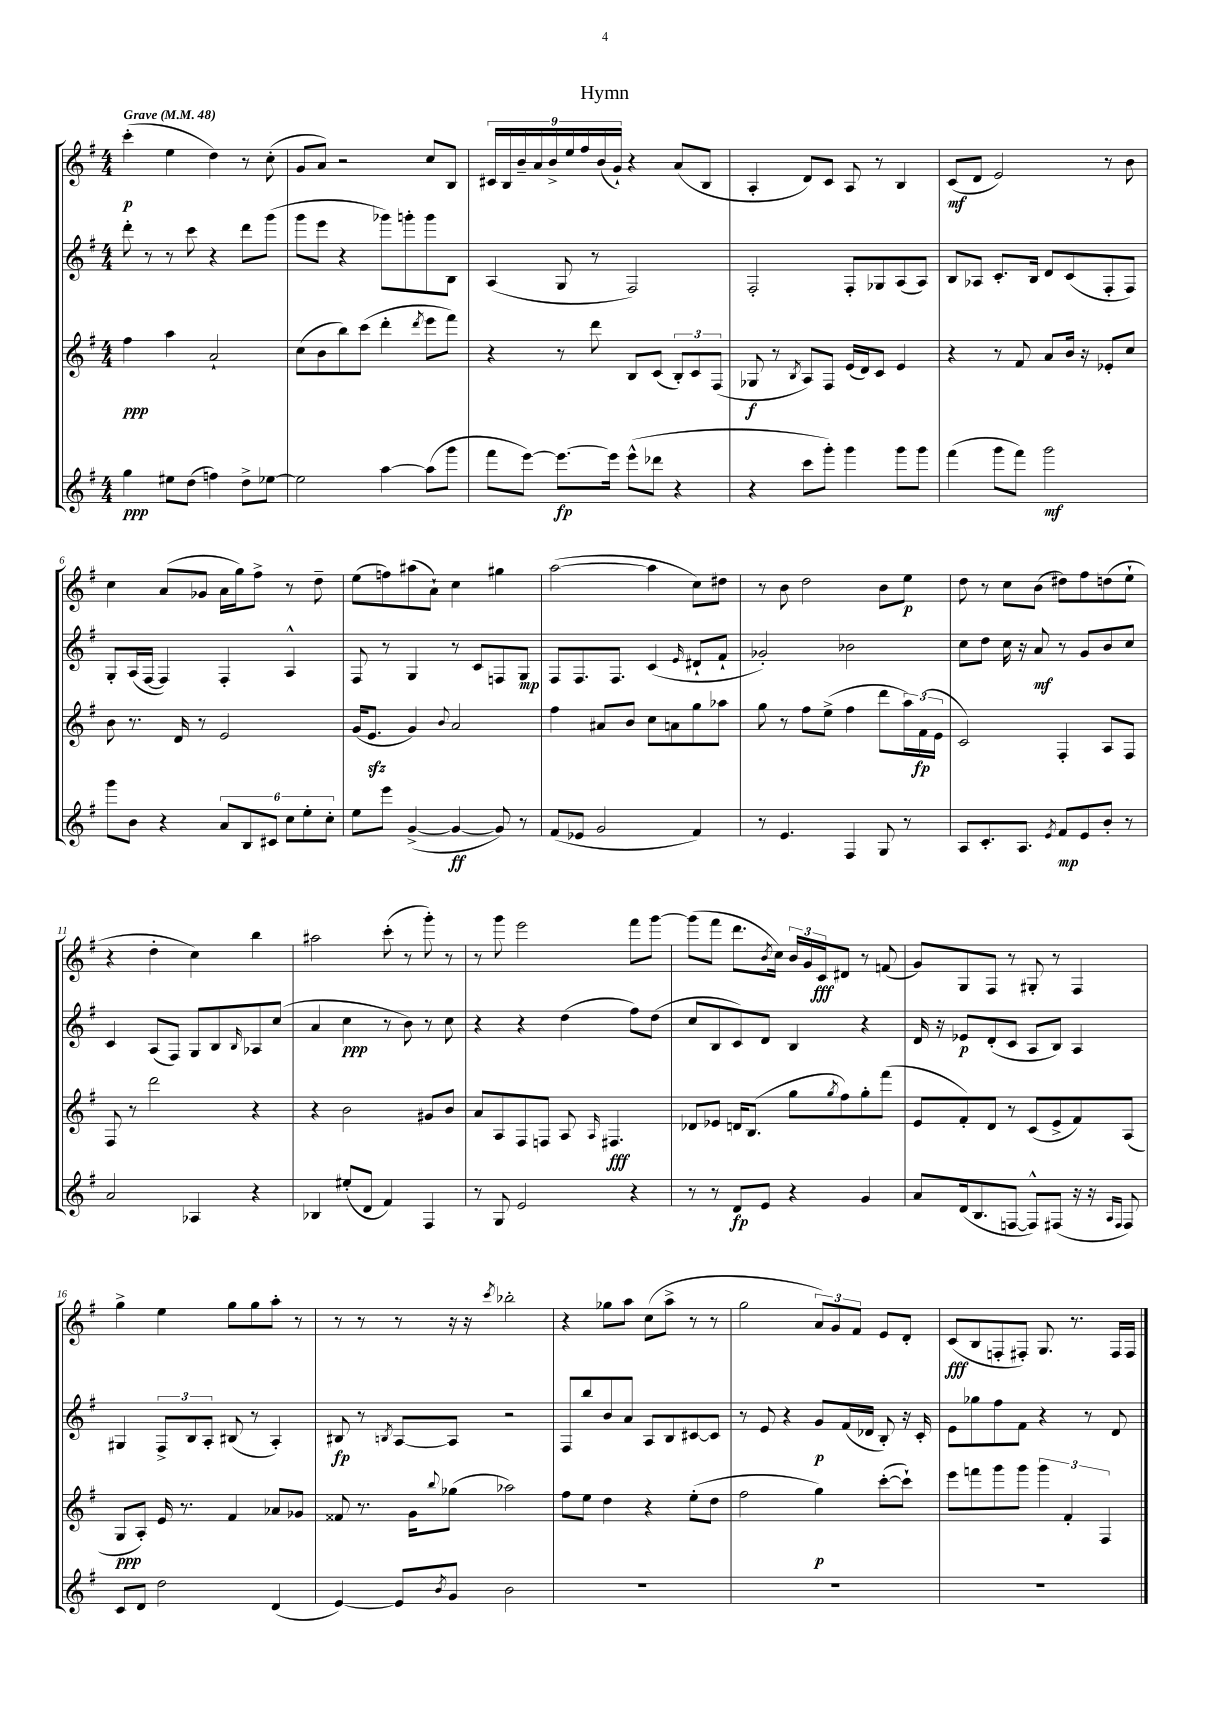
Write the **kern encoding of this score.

**kern	**dynam	**kern	**dynam	**kern	**dynam	**kern	**dynam
*part4	*part4	*part3	*part3	*part2	*part2	*part1	*part1
*staff4	*staff4	*staff3	*staff3	*staff2	*staff2	*staff1	*staff1
*clefG2	*	*clefG2	*	*clefG2	*	*clefG2	*
*k[f#]	*	*k[f#]	*	*k[f#]	*	*k[f#]	*
*M4/4	*	*M4/4	*	*M4/4	*	*M4/4	*
*MM48	*	*MM48	*	*MM48	*	*MM48	*
=1	=1	=1	=1	=1	=1	=1	=1
!	!	!	!	!	!	!LO:TX:a:B:t=Grave	!
4gg\	ppp	4ff#\	ppp	8ddd'\	.	(4ccc'\	p
.	.	.	.	8r	.	.	.
8ee#X\L	.	4aa\	.	8r	.	4ee\	.
(8dd\J	.	.	.	8ccc\	.	.	.
4ffn\)	.	2a`/	.	4r	.	4dd\)	.
8dd^\L	.	.	.	8ddd\L	.	8r	.
[8ee-X\J	.	.	.	(8ggg\J	.	(8cc'\	.
=2	=2	=2	=2	=2	=2	=2	=2
2ee-\]	.	(8cc\L	.	8ggg\L	.	8g/L	.
.	.	8b\	.	8eee\J	.	8a/J)	.
.	.	8bb\)	.	4r	.	2r	.
.	.	(8ccc\J	.	.	.	.	.
[4aa\	.	4ddd'\	.	8ggg-X\L)	.	.	.
.	.	.	.	8gggn'\	.	.	.
.	.	8qddd/	.	.	.	.	.
(8aa\L]	.	8eee\L	.	8ggg\	.	8cc/L	.
8ggg\J	.	8fff#\J)	.	8B\J	.	8B/J	.
=3	=3	=3	=3	=3	=3	=3	=3
8fff#\L	.	4r	.	(4A/	.	18c#X/LL	.
.	.	.	.	.	.	18B/	.
.	.	.	.	.	.	18b~/	.
[8eee\J)	.	.	.	.	.	.	.
.	.	.	.	.	.	18a/	.
.	.	.	.	.	.	18b^/	.
8.eee\L_	fp	8r	.	8G/	.	.	.
.	.	.	.	.	.	18ee/	.
.	.	.	.	.	.	18ff#/	.
.	.	8ddd\	.	8r	.	.	.
.	.	.	.	.	.	(18b/	.
16eee\Jk]	.	.	.	.	.	.	.
.	.	.	.	.	.	18g`/JJ)	.
(8eee^^\L	.	8B/L	.	2F#/)	.	4r	.
8ddd-X\J	.	(8c/J	.	.	.	.	.
4r	.	12B'/L)	.	.	.	(8a/L	.
.	.	12c/	.	.	.	.	.
.	.	.	.	.	.	8B/J	.
.	.	(12F#/J	.	.	.	.	.
=4	=4	=4	=4	=4	=4	=4	=4
4r	.	8G-X/	f	2F#'/	.	4A'/	.
.	.	8r	.	.	.	.	.
.	.	8qB/	.	.	.	.	.
8ccc\L	.	8A/L)	.	.	.	8d/L)	.
8ggg'\J)	.	8F#/J	.	.	.	8c/J	.
4ggg\	.	(16e/LL	.	8F#'/L	.	8A/	.
.	.	16d/J)	.	.	.	.	.
.	.	8c/J	.	8G-X/	.	8r	.
8ggg\L	.	4e/	.	(8A/	.	4B/	.
8ggg\J	.	.	.	8A/J)	.	.	.
=5	=5	=5	=5	=5	=5	=5	=5
(4fff#\	.	4r	.	8B/L	.	(8c/L	mf
.	.	.	.	8A-X/J	.	8d/J	.
8ggg\L	.	8r	.	8.c'/L	.	2e/)	.
8fff#\J)	.	8f#/	.	.	.	.	.
.	.	.	.	16B/Jk	.	.	.
2ggg\	mf	8a/L	.	8d/L	.	.	.
.	.	16b/Jk	.	(8c/	.	.	.
.	.	16r	.	.	.	.	.
.	.	8e-X'/L	.	8F#'/	.	8r	.
.	.	8cc/J	.	8F#/J)	.	8b\	.
!!LO:LB:g=z
=6	=6	=6	=6	=6	=6	=6	=6
8ggg\L	.	8b\	.	8G'/L	.	4cc\	.
8b\J	.	8.r	.	(16A/L	.	.	.
.	.	.	.	[16F#/JJ	.	.	.
4r	.	.	.	4F#/])	.	(8a/L	.
.	.	16d/	.	.	.	.	.
.	.	8r	.	.	.	8g-X/J	.
12a/L	.	2e/	.	4F#'/	.	16a\LL	.
.	.	.	.	.	.	16gg\J)	.
12B/	.	.	.	.	.	.	.
.	.	.	.	.	.	8ff#^\J	.
12c#X/J	.	.	.	.	.	.	.
12cc\L	.	.	.	4A^^/	.	8r	.
12ee'\	.	.	.	.	.	.	.
.	.	.	.	.	.	8dd~\	.
12cc'\J	.	.	.	.	.	.	.
=7	=7	=7	=7	=7	=7	=7	=7
8ee\L	.	(16g/KL	.	8F#/	.	(8ee\L	.
.	.	8.ezz/J	.	.	.	.	.
8eee\J	.	.	.	8r	.	8ffn\)	.
([4g^/	.	4g/)	.	4G/	.	(8aa#X\	.
.	.	.	.	.	.	8a`\J)	.
.	.	8qqb/	.	.	.	.	.
4g/_	ff	2a/	.	8r	.	4cc\	.
.	.	.	.	8c/L	.	.	.
8g/])	.	.	.	8Fn/	.	4gg#X\	.
8r	.	.	.	8G/J	mp	.	.
=8	=8	=8	=8	=8	=8	=8	=8
(8f#/L	.	4ff#\	.	8F#/L	.	([2aa\	.
8e-X/J	.	.	.	8.F#/	.	.	.
2g/	.	8a#X/L	.	.	.	.	.
.	.	.	.	8.F#/J	.	.	.
.	.	8b/J	.	.	.	.	.
.	.	8cc\L	.	(4c/	.	4aa\]	.
.	.	8an\	.	.	.	.	.
.	.	.	.	16qqe/	.	.	.
4f#/)	.	8gg\	.	8d#X`/L	.	8cc\L)	.
.	.	8aa-X\J	.	8f#`/J	.	8dd#X\J	.
=9	=9	=9	=9	=9	=9	=9	=9
8r	.	8gg\	.	2g-X'/)	.	8r	.
4.e/	.	8r	.	.	.	8b\	.
.	.	8ff#\L	.	.	.	2dd\	.
.	.	(8ee^\J	.	.	.	.	.
4F#/	.	4ff#\	.	2b-X\	.	.	.
8G/	.	8ddd\L	.	.	.	8b\L	.
8r	.	24aa\L)	.	.	.	8ee\J	p
.	.	(24f#\	fp	.	.	.	.
.	.	24e\JJ	.	.	.	.	.
=10	=10	=10	=10	=10	=10	=10	=10
8A/L	.	2c/)	.	8cc\L	.	8dd\	.
8.c'/	.	.	.	8dd\J	.	8r	.
.	.	.	.	16cc\	.	8cc\L	.
8.A/J	.	.	.	16r	.	.	.
.	.	.	.	8a/	mf	(8b\J	.
8qe/	.	.	.	.	.	.	.
8f#/L	mp	4F#'/	.	8r	.	8dd#X\L)	.
8e/	.	.	.	8g/L	.	8ff#\	.
8b'/J	.	8A/L	.	8b/	.	(8ddn\	.
8r	.	8F#/J	.	8cc/J	.	8ee`\J	.
!!LO:LB:g=z
=11	=11	=11	=11	=11	=11	=11	=11
2a/	.	8F#/	.	4c/	.	4r	.
.	.	8r	.	.	.	.	.
.	.	2ddd\	.	(8A/L	.	4dd'\	.
.	.	.	.	8F#/J)	.	.	.
4A-X/	.	.	.	8G/L	.	4cc\)	.
.	.	.	.	8B/	.	.	.
.	.	.	.	16qqB/	.	.	.
4r	.	4r	.	8A-X/	.	4bb\	.
.	.	.	.	(8cc/J	.	.	.
=12	=12	=12	=12	=12	=12	=12	=12
4B-X/	.	4r	.	4a/	.	2aa#X\	.
(8ee#X'/L	.	2b\	.	4cc\	ppp	.	.
8d/J	.	.	.	.	.	.	.
4f#/)	.	.	.	8r	.	(8ccc'\	.
.	.	.	.	8b\)	.	8r	.
4F#/	.	8g#X/L	.	8r	.	8ggg'\)	.
.	.	8b/J	.	8cc\	.	8r	.
=13	=13	=13	=13	=13	=13	=13	=13
8r	.	8a/L	.	4r	.	8r	.
8G/	.	8A/	.	.	.	8ggg\	.
2e/	.	8F#/	.	4r	.	2eee\	.
.	.	8Fn/J	.	.	.	.	.
.	.	8A/	.	(4dd\	.	.	.
.	.	16qqA/	.	.	.	.	.
.	.	4.F#X/	fff	.	.	.	.
4r	.	.	.	8ff#\L)	.	8fff#\L	.
.	.	.	.	(8dd\J	.	[8ggg\J	.
=14	=14	=14	=14	=14	=14	=14	=14
8r	.	8d-X/L	.	8cc/L	.	(8ggg\L]	.
8r	.	8e-X/J	.	8B/	.	8fff#\J	.
8d/L	fp	16dn/KL	.	8c/)	.	8.ddd\L	.
.	.	(8.B/J	.	.	.	.	.
8e/J	.	.	.	8d/J	.	.	.
.	.	.	.	.	.	8qb/	.
.	.	.	.	.	.	16cc\Jk)	.
4r	.	8gg\L	.	4B/	.	24b/LL	.
.	.	.	.	.	.	24g/	.
.	.	.	.	.	.	24c/J	fff
.	.	8qgg/	.	.	.	.	.
.	.	8ff#\)	.	.	.	8d#X/J	.
4g/	.	8gg'\	.	4r	.	8r	.
.	.	(8fff#\J	.	.	.	(8fn/	.
=15	=15	=15	=15	=15	=15	=15	=15
8a/L	.	8e/L	.	16d/	.	8g/L)	.
.	.	.	.	16r	.	.	.
(16d/k	.	8f#'/)	.	8e-X/L	p	8G/	.
8.B/	.	.	.	.	.	.	.
.	.	8d/J	.	(8d'/	.	8F#/J	.
[8Fn/J	.	8r	.	8c/J	.	8r	.
8F^^/L])	.	(8c/L	.	8A/L	.	8G#X'/	.
(8F#X/J	.	8e^/	.	8B/J)	.	8r	.
16r	.	8f#/)	.	4A/	.	4F#/	.
16r	.	.	.	.	.	.	.
16qqA/LL	.	.	.	.	.	.	.
16qqF#/JJ	.	.	.	.	.	.	.
8F#/)	.	(8A/J	.	.	.	.	.
!!LO:LB:g=z
=16	=16	=16	=16	=16	=16	=16	=16
8c/L	.	8G/L	ppp	4G#X/	.	4gg^\	.
8d/J	.	8A'/J)	.	.	.	.	.
2dd\	.	16e/	.	12F#^/L	.	4ee\	.
.	.	8.r	.	.	.	.	.
.	.	.	.	12B/	.	.	.
.	.	.	.	12A'/J	.	.	.
.	.	4f#/	.	(8B#X/	.	8gg\L	.
.	.	.	.	8r	.	8gg\	.
(4d/	.	8a-X/L	.	4A'/)	.	8aa'\J	.
.	.	8g-X/J	.	.	.	8r	.
=17	=17	=17	=17	=17	=17	=17	=17
[4e/)	.	8f##X/	.	8B#X/	fp	8r	.
.	.	8.r	.	8r	.	8r	.
.	.	.	.	8qBn/	.	.	.
8e/L]	.	.	.	[8A/L	.	8r	.
.	.	16g\KL	.	.	.	.	.
8qb/	.	8qqbb/	.	.	.	.	.
8g/J	.	(8gg-X\J	.	8A/J]	.	16r	.
.	.	.	.	.	.	16r	.
.	.	.	.	.	.	8qccc/	.
2b\	.	2aa-X\)	.	2r	.	2bb-X'\	.
=18	=18	=18	=18	=18	=18	=18	=18
1r	.	8ff#\L	.	8F#/L	.	4r	.
.	.	8ee\J	.	8bb/	.	.	.
.	.	4dd\	.	8b/	.	8gg-X\L	.
.	.	.	.	8a/J	.	8aa\J	.
.	.	4r	.	8A/L	.	(8cc\L	.
.	.	.	.	8B/	.	8aa^\J	.
.	.	(8ee'\L	.	[8c#X/	.	8r	.
.	.	8dd\J	.	8c#/J]	.	8r	.
=19	=19	=19	=19	=19	=19	=19	=19
1r	.	2ff#\	.	8r	.	2gg\	.
.	.	.	.	8e/	.	.	.
.	.	.	.	4r	.	.	.
.	.	4gg\)	p	8g/L	p	12a/L)	.
.	.	.	.	.	.	12g/	.
.	.	.	.	(16f#/L	.	.	.
.	.	.	.	.	.	12f#/J	.
.	.	.	.	16d-X/JJ	.	.	.
.	.	([8ccc'\L	.	8B'/)	.	8e/L	.
.	.	8ccc`\J])	.	16r	.	8d'/J	.
.	.	.	.	16c'/	.	.	.
=20	=20	=20	=20	=20	=20	=20	=20
1r	.	8eee\L	.	8e\L	.	(8c/L	fff
.	.	8fffn\	.	8gg-X\	.	8B/	.
.	.	8ggg\	.	8ff#\	.	8Fn'/	.
.	.	8ggg\J	.	8f#\J	.	8F#X'/J)	.
.	.	6ggg\	.	4r	.	8.G/	.
.	.	6f#'/	.	.	.	.	.
.	.	.	.	.	.	8.r	.
.	.	.	.	8r	.	.	.
.	.	6F#/	.	.	.	.	.
.	.	.	.	8d/	.	16F#/LL	.
.	.	.	.	.	.	16F#/JJ	.
==	==	==	==	==	==	==	==
*-	*-	*-	*-	*-	*-	*-	*-
